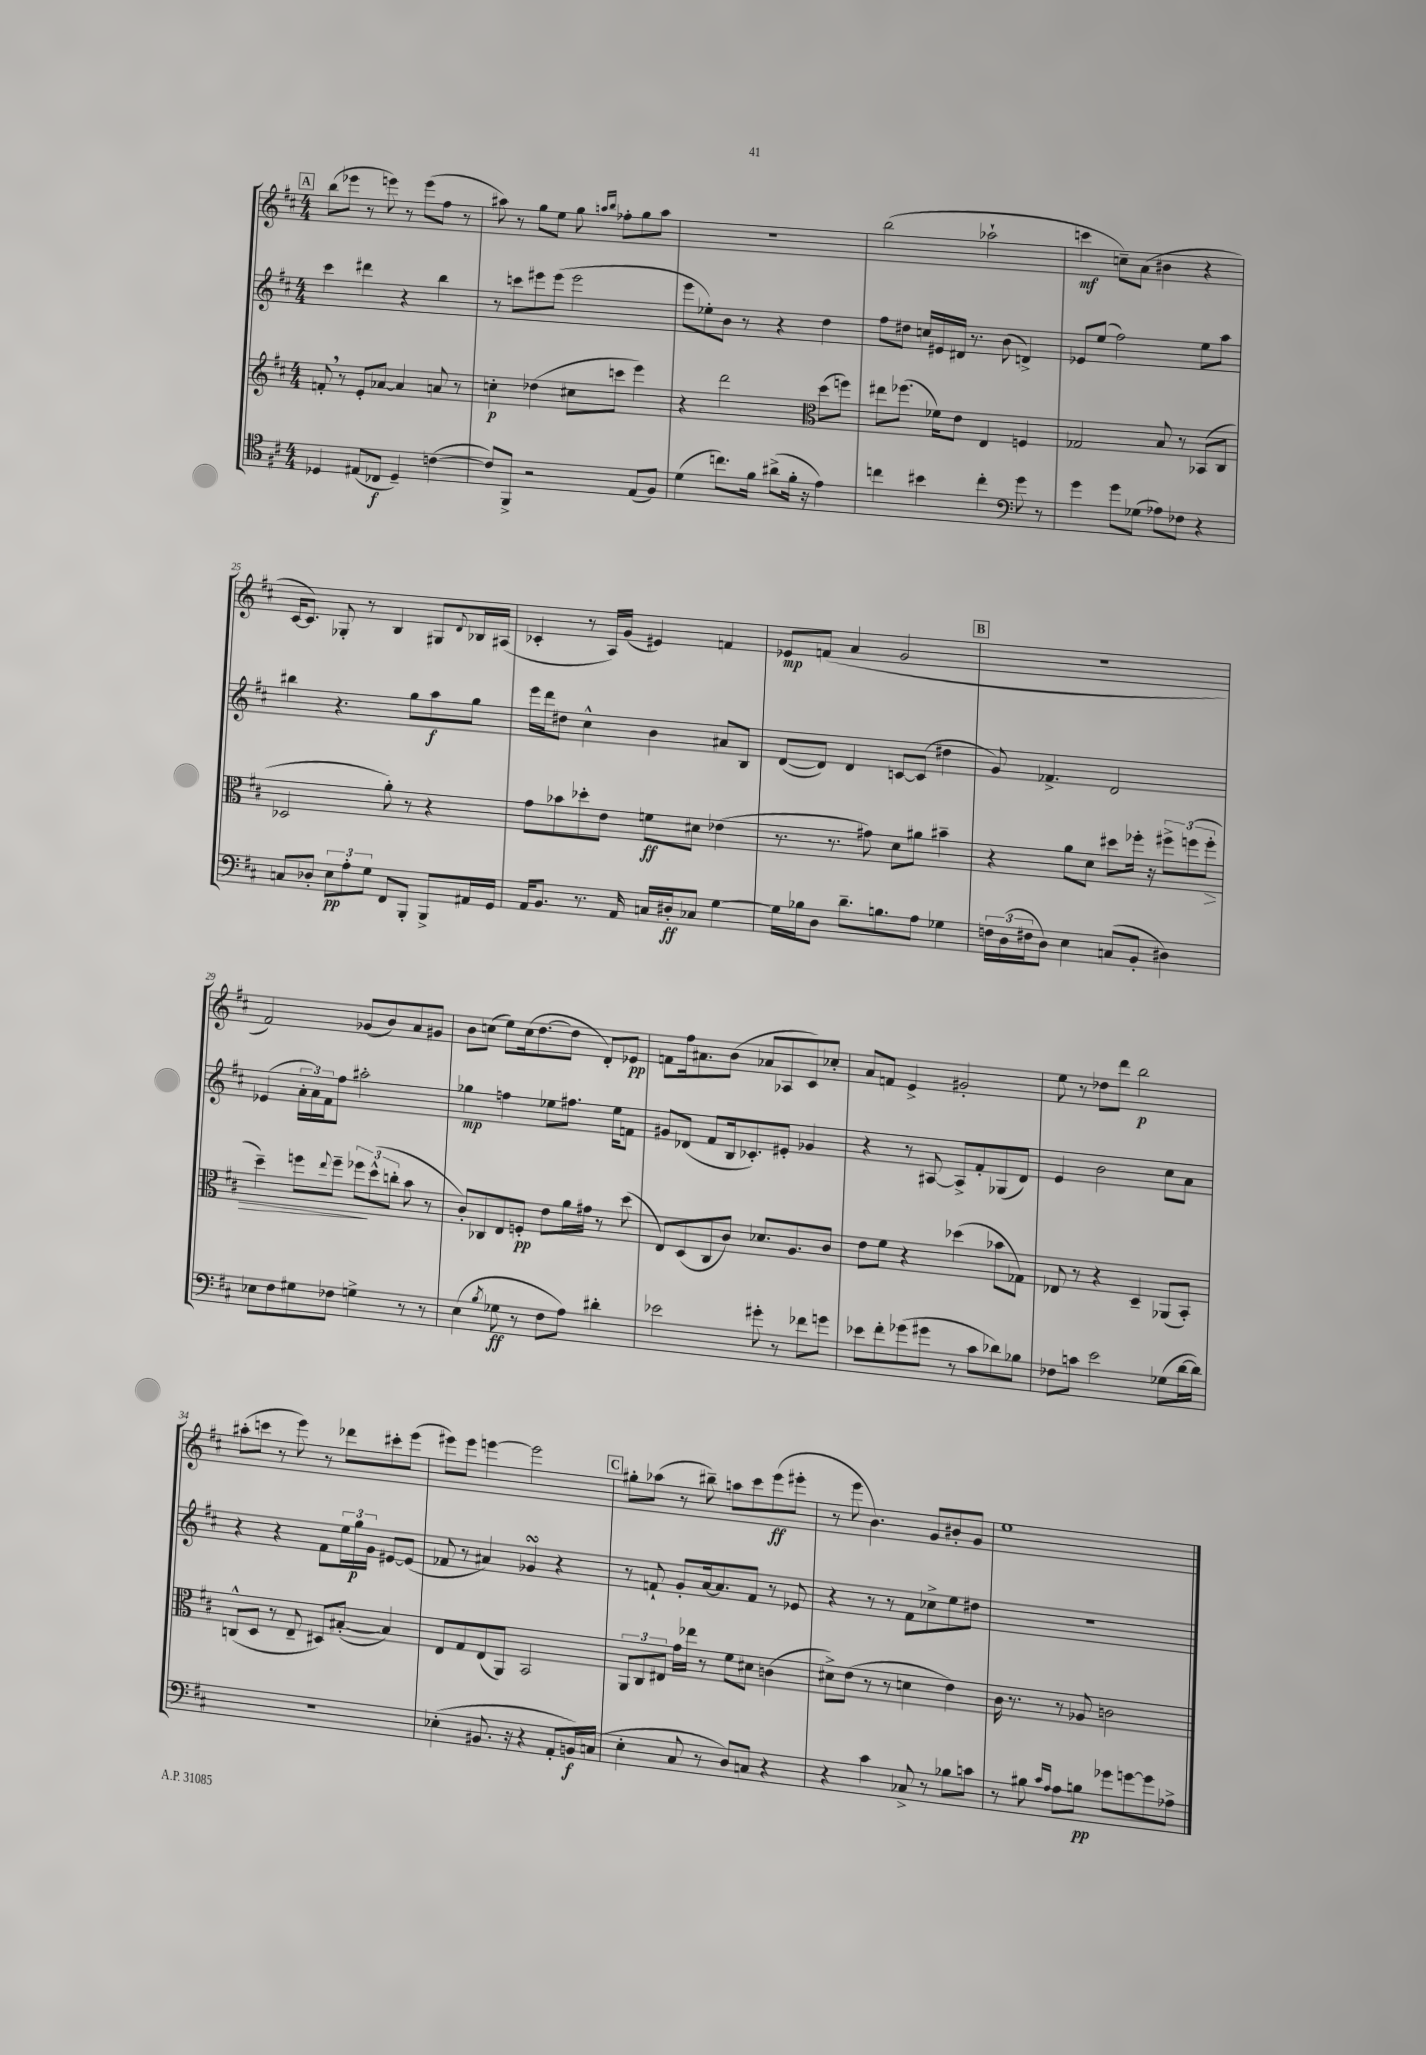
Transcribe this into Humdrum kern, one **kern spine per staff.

**kern	**kern	**kern	**kern
*staff4	*staff3	*staff2	*staff1
*clefC4	*clefG2	*clefG2	*clefG2
*k[f#c#]	*k[f#c#]	*k[f#c#]	*k[f#c#]
*M4/4	*M4/4	*M4/4	*M4/4
4D-/	8f'/	4ccc#\	(8bb\L
.	8r	.	8eee-\J
(8E#/L	8e'/L	4ddd#\	8r
8C-/J	[8a-/J	.	8eee\)
4D-~/)	4a-/]	4r	8r
.	.	.	(8eee\L
([4c\	8a/	4bb\	8ff#\J
.	8r	.	8r
=	=	=	=
8c/]L)	4cc'\	8r	8aa#\)
8FF#^/J	.	8ccc\L	8r
2r	(4dd-\	8eee#\	8gg\L
.	.	(8eee#\J	8ee\J
.	8cc#\L	2eee#\	8gg\
.	.	.	16qqaa/LL
.	.	.	16qqbb/JJ
.	8ccc\J	.	8ff-'\L
(8E/L	4eee\)	.	8gg\
8F#/J)	.	.	8aa\J
=	=	=	=
(4d\	4r	8eee\L	1r
.	.	8ee-'\)	.
8.cc\L)	2ddd\	8b\J	.
.	.	8r	.
16f#\Jk	.	.	.
(8a#^\L	.	4r	.
16f#'\Jk	.	.	.
16r	.	.	.
*	*clefC3	*	*
4e\)	(8dd\L	4dd\	.
.	8ff\J)	.	.
=	=	=	=
4cc\	8ee#\L	8ff#\L	(2bb\
.	(8.ff-\J	8dd#\J	.
4b#\	.	16cc/LL	.
.	16f-\LK)	16e#/	.
.	8e\J	16d#/JJ	.
.	.	8.r	.
4cc'\	4E/	.	2aa-`\
.	.	(8b\	.
*clefF4	*	*	*
8g\	4F/	4d^/)	.
8r	.	.	.
=	=	=	=
4g\	2G-/	8e-/L	4ccc\
.	.	(8ee/J	.
8g\L	.	2ff#\)	8cc~\L)
(8G-\J	.	.	(8a\J
8A-\L)	8B/	.	4b#\
8F-\J	8r	.	.
4r	(8BB-/L	8ee\L	4r
.	8C#/J	8aa\J	.
=	=	=	=
8C/L	2D-/	4bb#\	[16c#/LK
.	.	.	8.c#/]J)
8D-'/J	.	.	.
12E\L	.	4.r	8G-'/
12A'\	.	.	.
.	.	.	8r
12G\J	.	.	.
8FF#/L	8a'\)	.	4B/
8BBB'/J	8r	8gg\L	.
8BBB^/L	4r	8aa\	8G#/L
.	.	.	8qqd/
16AA#/L	.	8gg\J	16B-/L
16GG/JJ	.	.	(16A#/JJ
=	=	=	=
16AA/LK	8g\L	16eee\LL	4c-'/
8.BB/J	.	16ddd\J	.
.	8b-\	8dd#\J	.
8.r	8dd-'\	4cc#^^\	8r
.	8e\J	.	16A/LL)
16AA/	.	.	(16g/JJ
16C/LL	8f\L	4b\	4e#/)
16D#'/J	.	.	.
8C-/J	8d#\J	.	.
[4G\	(4e-\	8a#/L	4f/
.	.	8B/J	.
=	=	=	=
16G\]LL	8.r	([8d/L	8e-/L
16B-\J	.	.	.
8D\J	.	8d/]J)	(8f/J
.	8.r	.	.
8.d~\L	.	4d/	4a/
.	8g#\)	.	.
8.B\	.	.	.
.	8d\L	[8c/L	2g/
8A\J	8a#\J	(8c/]J	.
4G-\	4b#~\	4dd#\	.
=	=	=	=
24F\LL	4r	8g/)	1r
(24D\	.	.	.
24F#\J	.	.	.
8D\J)	.	4.f-^/	.
4E\	8a\L	.	.
.	8d\J	.	.
(8C/L	8dd#\L	2d/	.
8BB'/J	16ff-'\Jk	.	.
.	16r	.	.
4D#\)	12ff#^\L	.	.
.	(12ff\	.	.
.	12ff'\J	.	.
=	=	=	=
8E-\L	4dd~\)	(4e-/	2f#/)
8F#\	.	.	.
8G#\	8ff\L	24a'\LL	.
.	.	24a\)	.
.	.	24f#\J	.
.	8qqee/	.	.
8F-\J	8ff~\J	8ff#\J	.
4G^\	12ff-\L	2aa#'\	(8g-/L
.	(12dd^^\	.	.
.	.	.	8b/)
.	12cc'\J	.	.
8r	8b\	.	8a/
8r	8r	.	8g#/J
=	=	=	=
(4E\	8c#'/L)	4gg-\	8b\L
.	8C-/	.	(8cc\J
8qB/	.	.	.
8G-\	8E/	4ff\	8ee\L)
8r	8F'/J	.	(16cc\k
.	.	.	[8.dd\
8F#\L	8e\L	8ee-\L	.
8A\J)	16a\L	8.ff#\J	8dd\]J
.	16g#\JJ	.	.
4d#'\	8r	.	8d'/L)
.	.	16ee-\LK	.
.	(8dd\	8f\J	8e-/J
=	=	=	=
2e-\	8E/L)	8g#/L	8f\L
.	(8D/	(8d-/J	16ff#\k
.	.	.	8.a#\
.	8C#/	8f#/L	.
.	8c#/J)	16B/k	(8b\J
.	.	8.c-'/)	.
8g#'\	8.d-/L	.	8a-/L
8r	.	8e#'/J	8A-/
.	8.A/	.	.
8f-\L	.	4g-/	8c#/)
8g\J	8c#/J	.	8cc-'/J
=	=	=	=
8e-\L	8e\L	4r	8a/L
8f#'\	8f#\J	.	8f/J
(8g-\	4r	8r	4e^/
8g#\J	.	[8A#/	.
8r	(4dd-\	8A#^/]L	2g#'/
8c#\L	.	8f#'/	.
8d-\)	8b-\L	(8G-/	.
8B-\J	8G-\J)	8d/J)	.
=	=	=	=
8F-\L	8E-/	4e/	8ee\
8c\J	8r	.	8r
2e\	4r	2b\	8dd-\L
.	.	.	8ddd\J
.	4D~/	.	2bb\
(8G-\L	(8AA-/L	8cc#\L	.
[16d\L	8BB'/J)	8a\J	.
16d\]JJ)	.	.	.
=	=	=	=
1r	(8C^^/L	4r	(8aa#'\L
.	8D/J	.	8ccc\J
.	8r	4r	8r
.	8E~/	.	8eee\)
.	8D#/L)	8f#\L	8r
.	([8B#'/J	24ee\L	8ddd-\L
.	.	24gg\	.
.	.	24g\JJ	.
.	4B#/])	[8e#/L	8ccc#'\
.	.	(8e#/]J	(8eee\J
=	=	=	=
(4E-'\	8E/L	8f-/	8eee#\L)
.	8G/	8r	8eee#\J
8.BB#/	(8E/	4a#/)	[4eee\
.	8AA/J)	.	.
16r	.	.	.
4r	2BB/	4g-/	2eee\]
8AA'/L	.	4r	.
16BB/L)	.	.	.
(16C/JJ	.	.	.
=	=	=	=
4E'\	12AA/L	8r	8gg#'\L
.	12C#/	.	.
.	.	8f`/	(8aa-\J
.	12E#/J	.	.
8C#/	16g\LL	8g'/L	8r
.	16ee-\JJ	.	.
8r	8r	[16a/k	8bb#~\)
.	.	8.a/]	.
8D/L)	8f#\L	.	8aa\L
8C/J	8d#\J	8f/J	8ccc#\
4r	(4c\	8r	(8eee\
.	.	8e-/	8eee#'\J
=	=	=	=
4r	8d#^\L)	4r	8r
.	(8e\J	.	8eee\
4c#\	8r	8r	4.b\)
.	8r	8r	.
8C-^/	4d\	8f#\L	.
8r	.	8cc-^\	8g/L
8B-\L	4e\)	8ee\	8b#'/
8c\J	.	8dd#\J	8g/J
=	=	=	=
8r	16c#\	1r	1ee
.	8.r	.	.
8B#\	.	.	.
16qqc#/LL	.	.	.
16qqA/JJ	.	.	.
8A\L	8r	.	.
8B\J	8A-/	.	.
8g-\L	2c\	.	.
[8g\	.	.	.
8g\]	.	.	.
8A-^\J	.	.	.
==	==	==	==
*-	*-	*-	*-
